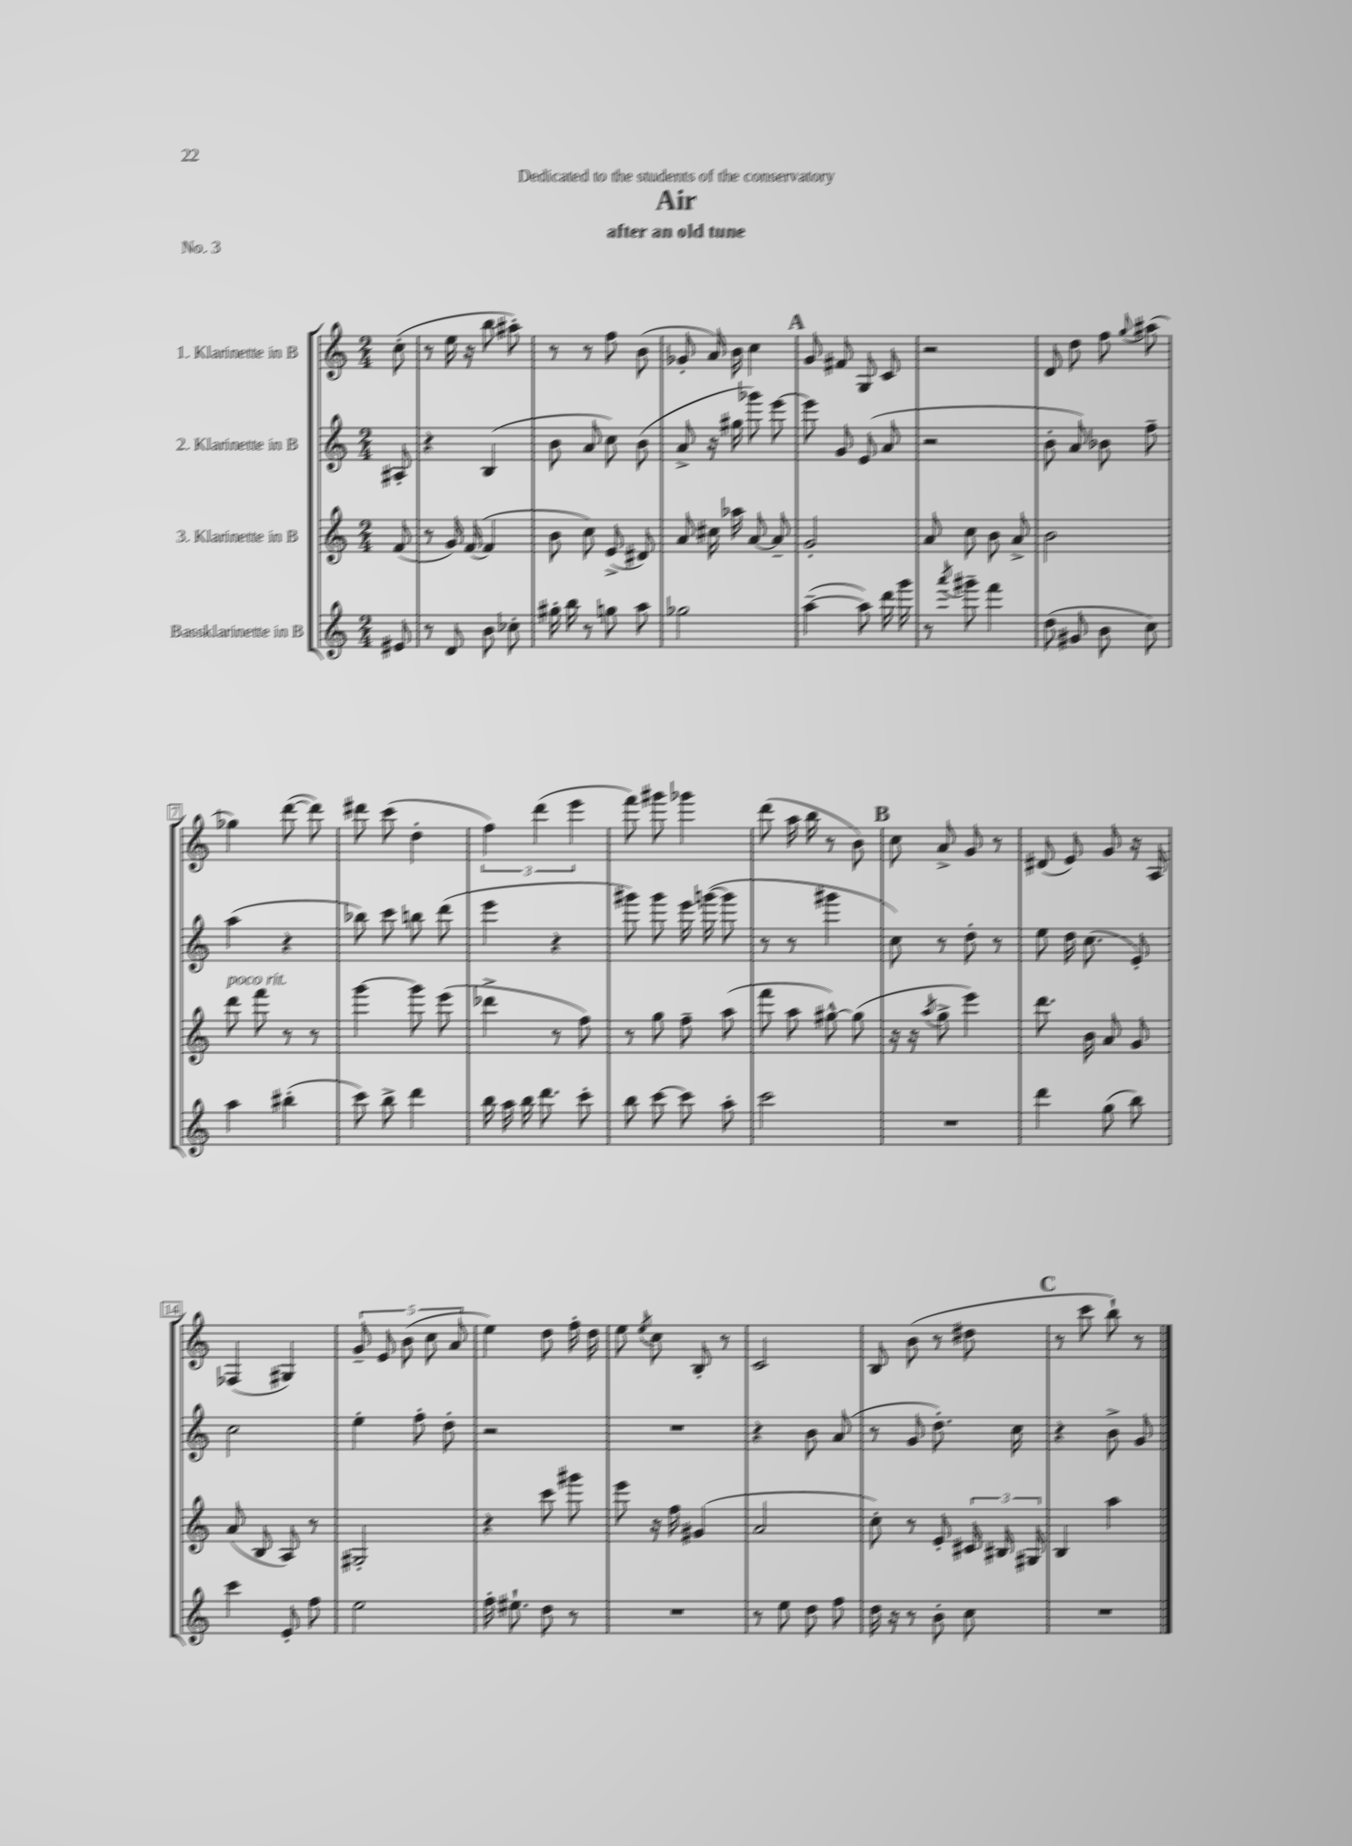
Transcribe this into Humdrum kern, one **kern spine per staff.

**kern	**kern	**kern	**kern
*staff4	*staff3	*staff2	*staff1
*clefG2	*clefG2	*clefG2	*clefG2
*k[]	*k[]	*k[]	*k[]
*M2/4	*M2/4	*M2/4	*M2/4
8e#	(8f	8A#'	(8cc'
=	=	=	=
8r	8r	4r	8r
8d	16g)	.	16ee
.	([16f	.	16r
8b	4f]	(4B	8bb
8cc-'	.	.	8aa#')
=	=	=	=
16gg#'	8b	8b	8r
16bb	.	.	.
8r	8cc)	8a	8r
8gg	(8e^	8cc)	8ff
8aa	8d#)	(8b	(8b
=	=	=	=
2gg-	8a	8a^	8g-'
.	16cc#	16r	16a)
.	16aa-	16gg#	16b
.	[8a	8ggg-)	4cc
.	8a~]	[8eee	.
=	=	=	=
([4aa~	2g'	8eee]	8g
.	.	8g	8f#
8aa])	.	(8e	8G
16ddd	.	8a	8c
16ggg	.	.	.
=	=	=	=
8r	8a	2r	2r
8qaaa	.	.	.
8ggg#~	8cc	.	.
4fff	8b	.	.
.	8a^	.	.
=	=	=	=
(8dd	2b	8b'	8d
8g#	.	8a)	8dd
8b	.	8b-	8ff
.	.	.	8qqgg
8cc)	.	8ff~	(8aa#
=	=	=	=
4aa	8ddd	(4aa	4gg-)
.	8fff	.	.
(4bb#'	8r	4r	([8ddd
.	8r	.	8ddd])
=	=	=	=
8ccc)	[4ggg	8bb-)	8ddd#
8bb^	.	8ccc	(8ccc
4ddd	8ggg]	8bb	4dd'
.	(8eee	(8ddd	.
=	=	=	=
16bb	4ddd-^	4eee	6ff)
16aa	.	.	.
16bb	.	.	.
.	.	.	(6ddd
8.ddd	.	.	.
.	8r	4r	.
.	.	.	6eee
8ccc'	8ff)	.	.
=	=	=	=
8bb	8r	8ggg#)	8fff)
[8ccc	8gg	8ggg#	8ggg#
8ccc]	8ff~	16eee	4ggg-
.	.	([16ggg	.
8aa'	(8aa	8ggg]	.
=	=	=	=
2ccc	8fff	8r	(8ddd
.	8aa	8r	16aa
.	.	.	16bb
.	[8gg#^^)	4ggg#	8r
.	(8gg#]	.	8b)
=	=	=	=
2r	16r	8cc)	8cc
.	16r	.	.
.	8qaa	.	.
.	8gg^	8r	8a^
.	4eee)	8dd'	8g
.	.	8r	8r
=	=	=	=
4ddd	8.ddd	8ee	(8d#
.	.	16dd	8e)
.	16b	(8.cc	.
(8gg	8a	.	8g
8bb)	8g	8e')	16r
.	.	.	16A
=	=	=	=
4ccc	(8a	2cc	(4F-
.	8B	.	.
8e'	8A)	.	4G#)
8ff	8r	.	.
=	=	=	=
2ee	2G#'	4ee'	10g~
.	.	.	10e
.	.	.	(10b
.	.	8ff'	.
.	.	.	10cc
.	.	8dd'	.
.	.	.	10a
=	=	=	=
16ff'	4r	2r	4ee)
8.ee#`	.	.	.
8dd	8ccc	.	8dd
8r	8ggg#	.	16ff'
.	.	.	16dd
=	=	=	=
2r	8eee	2r	8ee
.	.	.	8qee
.	16r	.	8cc
.	16ff	.	.
.	(4g#	.	8B'
.	.	.	8r
=	=	=	=
8r	2a	4r	2c
8ee	.	.	.
8dd	.	8b	.
8ff	.	(8a	.
=	=	=	=
16dd	8cc')	8r	8B
16r	.	.	.
8r	8r	8g	(8b
8b'	8e'	8.dd')	8r
8cc	24c#	.	8dd#
.	24B#	.	.
.	.	16cc	.
.	24G#	.	.
=	=	=	=
2r	4B	4r	8r
.	.	.	8ccc
.	4aa	8b^	8bb`)
.	.	8g	8r
==	==	==	==
*-	*-	*-	*-
